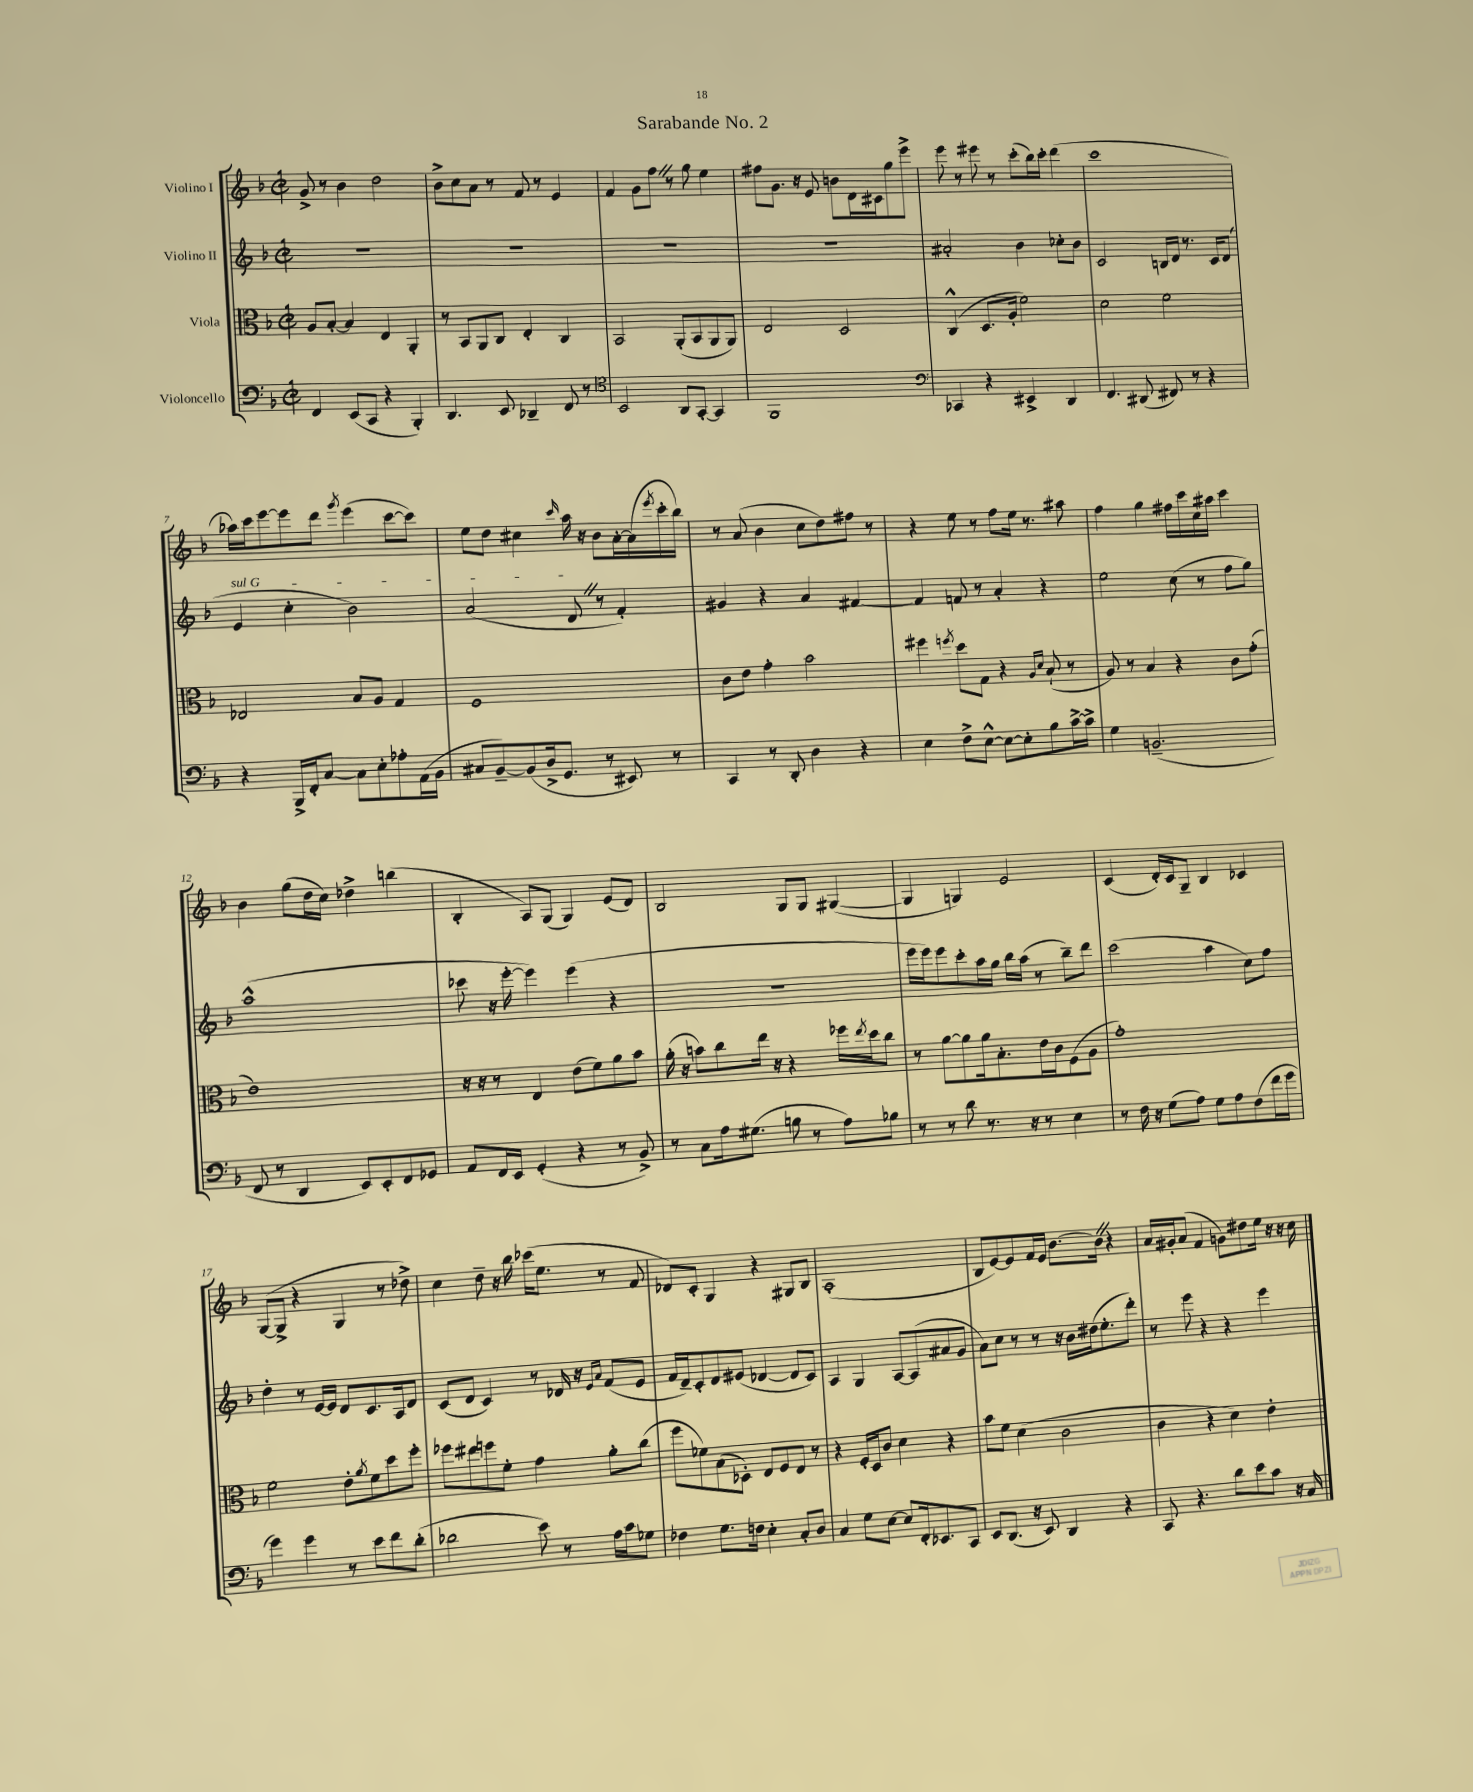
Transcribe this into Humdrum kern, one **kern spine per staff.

**kern	**kern	**kern	**kern
*staff4	*staff3	*staff2	*staff1
*clefF4	*clefC3	*clefG2	*clefG2
*k[b-]	*k[b-]	*k[b-]	*k[b-]
*M2/2	*M2/2	*M2/2	*M2/2
*met(c|)	*met(c|)	*met(c|)	*met(c|)
4FF	8A	1r	8g^
.	[8B-'	.	8r
(8EE	4B-]	.	4b-
8CC	.	.	.
4r	4E	.	2dd
4BBB-')	4AA'	.	.
=	=	=	=
4.DD	8r	1r	8b-^
.	8BB-	.	8cc
.	8AA	.	8a
8EE	8C	.	8r
4DD-~	4E'	.	8f
.	.	.	8r
8FF	4C	.	4e
8r	.	.	.
=	=	=	=
*clefC4	*	*	*
2BB-	2BB-	1r	4f
.	.	.	8g
.	.	.	8ff
8AA	(8AA'	.	8r
[8GG'	8BB-	.	8gg
4GG]	8AA	.	4ee
.	8AA)	.	.
=	=	=	=
1FF	2E	1r	8ff#
.	.	.	8.g
.	.	.	16r
.	.	.	8e
.	2D	.	8b
.	.	.	16d
.	.	.	16c#
.	.	.	8gg
.	.	.	8eee^
=	=	=	=
*clefF4	*	*	*
4CC-	(4C^^	2a#'	8eee
.	.	.	8r
4r	8.D	.	8eee#
.	.	.	8r
.	16A'	.	.
4EE#^	2f)	4b-	(8ccc'
.	.	.	16bb-)
.	.	.	16ccc'
4DD	.	8cc-'	(4ddd
.	.	8b-	.
=	=	=	=
4.FF	2d	2c	1ccc
(8DD#	.	.	.
8FF#)	2f	16B	.
.	.	16d	.
8r	.	8.r	.
4r	.	.	.
.	.	16c	.
.	.	(8d	.
=	=	=	=
4r	2E-	4e	16aa-)
.	.	.	16ccc
.	.	.	[8eee
16BBB-^	.	4cc'	8eee]
16FF'	.	.	.
[8C	.	.	8ddd
.	.	.	8qggg
8C]	8B-	2b-)	(4eee
8E'	8A	.	.
8A-'	4G	.	[8ccc
(16AA	.	.	8ccc])
16BB-	.	.	.
=	=	=	=
8C#	1F	(2a	8ee
[8BB-~)	.	.	8dd
(8BB-]	.	.	4cc#
16D^	.	.	.
8.GG	.	.	.
.	.	.	16qqccc
.	.	8d	16aa
.	.	.	16r
8r	.	8r	8b-
8EE#)	.	4f')	[16a'
.	.	.	(16a]
.	.	.	8qeee
8r	.	.	16ccc'
.	.	.	16bb-)
=	=	=	=
4CC	8c	4g#	8r
.	8e	.	(8a
8r	4g'	4r	4b-
8DD'	.	.	.
4D	2b-	4a	8cc
.	.	.	8dd)
4r	.	[4f#	8ff#
.	.	.	8r
=	=	=	=
4E	4ff#	4f#]	4r
.	8qff	.	.
8F^	8dd	8f	8ee
[8E^^	8G	8r	8r
8E_	4r	4a'	8ff
8E']	.	.	16ee
.	.	.	8.r
.	16qqA	.	.
.	16qqd	.	.
8B-	(8B-`	4r	.
[16c^	8r	.	8aa#
16c^]	.	.	.
=	=	=	=
4G	8A)	2ee	4ff
.	8r	.	.
(2.BB~	4B-	.	4gg
.	4r	(8cc	16ff#
.	.	.	16ccc
.	.	8r	16cc
.	.	.	16aa#
.	8c	8ff	4ccc
.	(8g'	8gg)	.
=	=	=	=
8FF	1e)	(1aa^^	4b-
8r	.	.	.
4DD	.	.	(8gg
.	.	.	16dd
.	.	.	16cc)
8EE)	.	.	4dd-^
8EE'	.	.	.
8FF	.	.	(4bb
8GG-	.	.	.
=	=	=	=
8AA	16r	8ccc-	4B-'
.	16r	.	.
16FF	8r	16r	.
16EE	.	[16eee'	.
(4GG'	4E	4eee])	8A)
.	.	.	(8G
4r	(8e	(4eee	4G)
.	8f)	.	.
8r	8a	4r	(8e
8BB-^)	8b-	.	8d)
=	=	=	=
8r	(16a'	1r	2B-
.	16r	.	.
8C	8b)	.	.
16A	8cc	.	.
(8.G#	.	.	.
.	16ee	.	.
.	16r	.	.
8B	4r	.	8G
8r	.	.	8G
8A)	16ff-	.	([4G#
.	8qee	.	.
.	16dd	.	.
8B-	8cc	.	.
=	=	=	=
8r	8r	16eee	4G#]
.	.	16eee)	.
8r	[8a	8eee	.
8d	8a]	8ccc'	4G)
8.r	16a	16aa	.
.	8.B-'	16gg	.
.	.	16bb-	2e
16r	.	(16aa	.
8r	16e	8r	.
.	16c	.	.
4E	(8F	8bb-~)	.
.	8A	8ddd	.
=	=	=	=
8r	1g')	(2ccc	(4c
16F	.	.	.
16r	.	.	.
(8G	.	.	16d')
.	.	.	16c
8A)	.	.	8G~
8G	.	4aa	4B-
8A	.	.	.
(8F	.	8cc)	4c-
16f	.	8ff	.
16g	.	.	.
=	=	=	=
4g)	2f	4dd'	([8G
.	.	.	8G^]
4g	.	8r	4r
.	.	[16e	.
.	.	16e]	.
8r	8e'	8d	4G
.	8qa	.	.
8e	8f	8.c	.
8f	8dd	.	8r
.	.	16A	.
(8d'	8ff'	8d	8dd-^)
=	=	=	=
2d-	8ff-	(8c	4cc
.	8ee#	8d	.
.	8ff	4c)	8dd~
.	8f'	.	16r
.	.	.	16bb-
8e)	4g	8r	(16ccc-
.	.	.	8.ee
8r	.	16d-	.
.	.	16r	.
.	.	16qqe	.
.	.	16qqa	.
16A	8a'	(8f	8r
16c	.	.	.
8G-	(8cc	8e	8f
=	=	=	=
4F-	8ff	16f	8d-)
.	.	16d~)	.
.	8f-)	8c'	8c'
8.G	(8B-	8d	4G
.	8D-')	(8e#	.
16F	.	.	.
4E'	8E	[4d-	4r
.	8F	.	.
8C'	8E	8d-]	8G#
8D	8r	8c)	8B-
=	=	=	=
4C	4r	4A	(1A'
8G	16F'	4G	.
.	16D	.	.
[8E	8c	.	.
8E]	4d	[8A	.
16FF'	.	(8A]	.
8.EE-	.	.	.
.	4r	8a#	.
8CC	.	8g	.
=	=	=	=
8EE	8b-	8a)	8B-
(8.DD	8f	8cc	[8e)
.	(4d	8r	8e]
16r	.	.	.
8EE)	.	8r	16f
.	.	.	16e
4DD	2c	16r	[8.b-
.	.	16b-	.
.	.	(16dd#	.
.	.	8.ee'	16b-]
4r	.	.	4r
.	.	8ddd')	.
=	=	=	=
8CC	4c	8r	16a
.	.	.	16g#'
4.r	.	8eee	(8a
.	4r	4r	4f
8d	4d)	4r	8g)
8e	.	.	8dd#
8c	4e'	4eee	16ee
.	.	.	16r
16r	.	.	16r
16C	.	.	16cc
==	==	==	==
*-	*-	*-	*-
